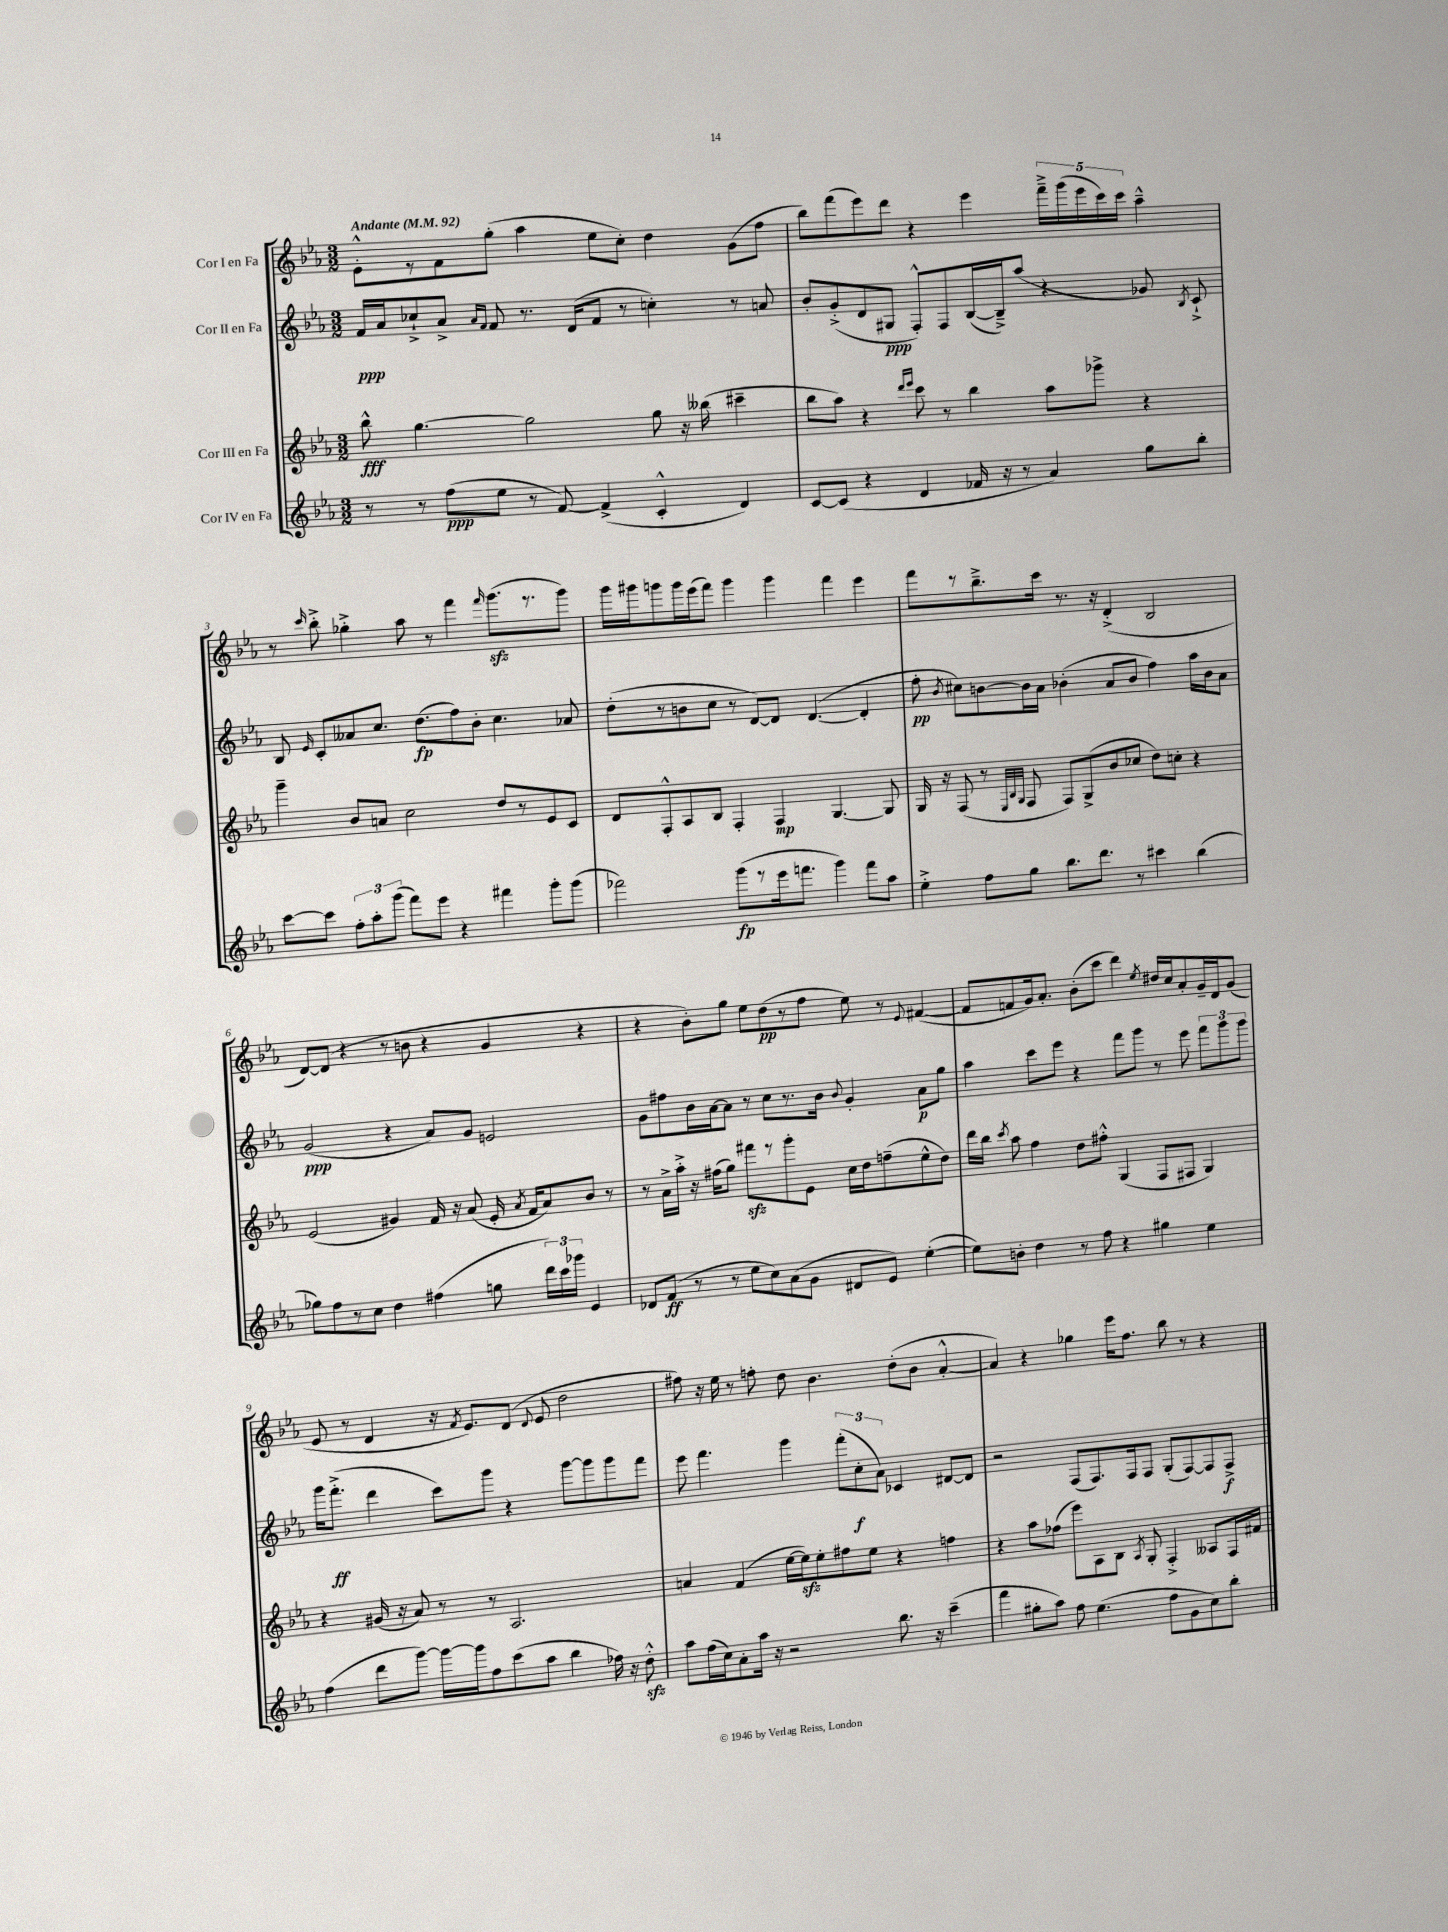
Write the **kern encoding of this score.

**kern	**kern	**kern	**kern
*staff4	*staff3	*staff2	*staff1
*clefG2	*clefG2	*clefG2	*clefG2
*k[b-e-a-]	*k[b-e-a-]	*k[b-e-a-]	*k[b-e-a-]
*M3/2	*M3/2	*M3/2	*M3/2
*MM92	*MM92	*MM92	*MM92
8r	8bb-^^	16f	8e-'^^
.	.	16a-	.
8r	[4.gg	8cc-`^	8r
(8ff	.	8a-^	8f
.	.	16qqa-	.
.	.	16qqf	.
8ee-	.	8f	(8gg'
8r	2gg]	8.r	4aa-
[8f)	.	.	.
.	.	(16d	.
(4f^]	.	8f	8ee-
.	.	8r	8cc')
4c'^^	8gg	4cc')	4dd
.	16r	.	.
.	(16bb--	.	.
4d)	4ccc#~	8r	(8g
.	.	8a	8ff
=	=	=	=
[8c	8bb-	8b-'	8bb-)
(8c]	8aa-)	(8g'^	(8fff
4r	4r	8d	8eee-)
.	.	8G#	8ddd
.	16qqddd	.	.
.	16qqeee-	.	.
4d	8ccc	8F'^^)	4r
.	8r	8F	.
16f-	4bb-	([16B-	4eee-
16r	.	16B-~^])	.
8r	.	(8aa-	.
4a-)	8aa-	4r	20fff~^
.	.	.	(20ggg
.	.	.	20eee-
.	8ggg-^	.	.
.	.	.	20ccc)
.	.	.	20ccc
8gg	4r	8g-)	4aa-~^^
.	.	8qB-	.
8bb-'	.	8c`^	.
=	=	=	=
[8ccc	4ggg~	8B-	8r
.	.	16qqe-	16qqccc
8ccc]	.	8c'	8bb-'^
12ff'	8b-	8a--	4gg-'^
12aa-'	.	.	.
.	8a	8.cc	.
(12ggg	.	.	.
8fff)	2cc	.	8aa-
.	.	(8.dd	.
8eee-	.	.	8r
4r	.	8ff)	4fff
.	.	8b-'	.
.	.	.	16qqfff
4fff#	8dd	4.cc	(8.ggg
.	8r	.	.
.	.	.	8.r
8ggg'	8e-	.	.
(8ggg	8c	8a-	8ggg)
=	=	=	=
2fff-)	8d	(8dd'	16ggg
.	.	.	16ggg#
.	8F'^^	8r	8ggg
.	8A-	8b	16ggg
.	.	.	(16eee-
.	8B-	8cc	8fff)
(8ggg	4F'	8r	4ggg
8r	.	[8d)	.
16eee-	4F	8d]	4ggg
8.fff	.	.	.
.	.	([4.d	.
4ggg)	[4.G	.	4fff
8fff	.	4d']	4eee-
8aa-	8G]	.	.
=	=	=	=
4ee-'^	16G	8ff'	8fff
.	16r	.	.
.	.	8qb-	.
.	(8F	8cc#)	8r
8ff	8r	[8b	8.bb-~^
.	32qqE-	.	.
.	32qqB-	.	.
.	32qqG	.	.
8gg	8F	16b]	.
.	.	16a-	16ccc
8.bb-	8F)	(4b-'	8.r
.	(8G^	.	.
8.ddd	.	.	16r
.	8b-	8a-	(4d'^
8r	8cc-	8b-	.
4ccc#	8dd)	4ff)	2B-
.	8cc'	.	.
(4bb-	4r	16aa-	.
.	.	16b-	.
.	.	8a-	.
=	=	=	=
8gg-)	(2e-	(2g	[8d)
8ff	.	.	(8d]
8r	.	.	4r
8cc	.	.	.
4dd	4g#)	4r	8r
.	.	.	8b
(4ff#	16f	8a-)	4r
.	16r	.	.
.	(8a-	8g	.
8gg	16e-'	2e	4g
.	8qa-	.	.
.	16f	.	.
24ddd)	8a-)	.	.
24ccc	.	.	.
24ggg-	.	.	.
4e-	8b-	.	4r
.	8r	.	.
=	=	=	=
8d-	8r	8g	4r
(8f	16a-^	8ff#	.
.	16aa-'^	.	.
8r	16r	16b-	8b-')
.	(16ff#	[16a-	.
8r	8gg)	8a-]	8gg
8ee-	8fff#	8r	8ee-
8cc)	8r	8cc	(8dd
(8a-	8ggg'	8.r	8r
8g	8e-	.	8ff
.	.	16b-	.
.	.	8qqb-	.
8d#	16cc	4g'	8ee-)
.	16dd	.	.
8e-)	(8ff~	.	8r
.	.	.	8qqe-
([4ee-'	8ee-^^	8a-	([4f#
.	8dd)	8gg	.
=	=	=	=
8ee-])	16ddd	4aa-	8f#]
.	16bb-	.	.
.	8qccc	.	.
8b'	8aa-	.	8f
4dd	4ff	8ccc	16g)
.	.	.	8.a-'
.	.	8eee-	.
8r	8dd	4r	(8b-'
8ff	8ff#'^^	.	8ccc
4r	(4G	8fff	4ddd)
.	.	8ggg	.
.	.	.	8qee-
4gg#	8F	8r	16dd#
.	.	.	16cc
.	8F#	8eee-	8a-'
4ee-	4G)	12fff	16g~
.	.	.	16d
.	.	12ggg	.
.	.	.	(8g
.	.	12ggg	.
=	=	=	=
(4ff	4r	16ggg	8e-
.	.	(8.fff'^	.
.	.	.	8r
8ddd	(16g#	4ddd	4d
.	16r	.	.
[8ggg)	8a-)	.	.
16ggg_	8r	8ccc)	16r
.	.	.	8qf
16ggg]	.	.	8.e-)
8ff	8r	8ggg	.
(8ccc	2.A-	4r	(8d
.	.	.	8qqd
8aa-	.	.	8e-
4bb-	.	[8ggg	2dd
.	.	8ggg]	.
16ff-)	.	8ggg	.
16r	.	.	.
8dd'^^	.	8fff	.
=	=	=	=
8aa-	4a	8eee-	8ff#)
(16ff	.	4.fff	16r
16cc)	.	.	16ee-
8a-'	(4f	.	8r
16aa-	.	.	8ff'
16r	.	.	.
2r	[16ee-	4ggg	8dd
.	16ee-])	.	.
.	8ee-'	.	4.b-
.	8ff#	(12fff'	.
.	.	12cc'	.
.	8ee-	.	.
.	.	12a-)	.
8.bb-	4r	4c-	(8dd'
.	.	.	8b-
16r	.	.	.
(4ccc~	4ff	[8d#	[4a-'^^
.	.	8d#]	.
=	=	=	=
4fff	4r	2r	4a-])
8gg#'	8aa-	.	4r
8aa-)	(8ff-	.	.
8ff	8eee-)	(8F	4gg-
(4.ee-	8A-	8.F)	.
.	8B-	.	16eee-
.	.	16F	8.ff
.	8qA-	.	.
.	8G'	8F	.
8ff	4F'^	(8G'	8bb-
8g	.	[8F)	8r
8cc)	8A--	8F]	4r
8bb-'	16F	8F^	.
.	16f#	.	.
==	==	==	==
*-	*-	*-	*-
